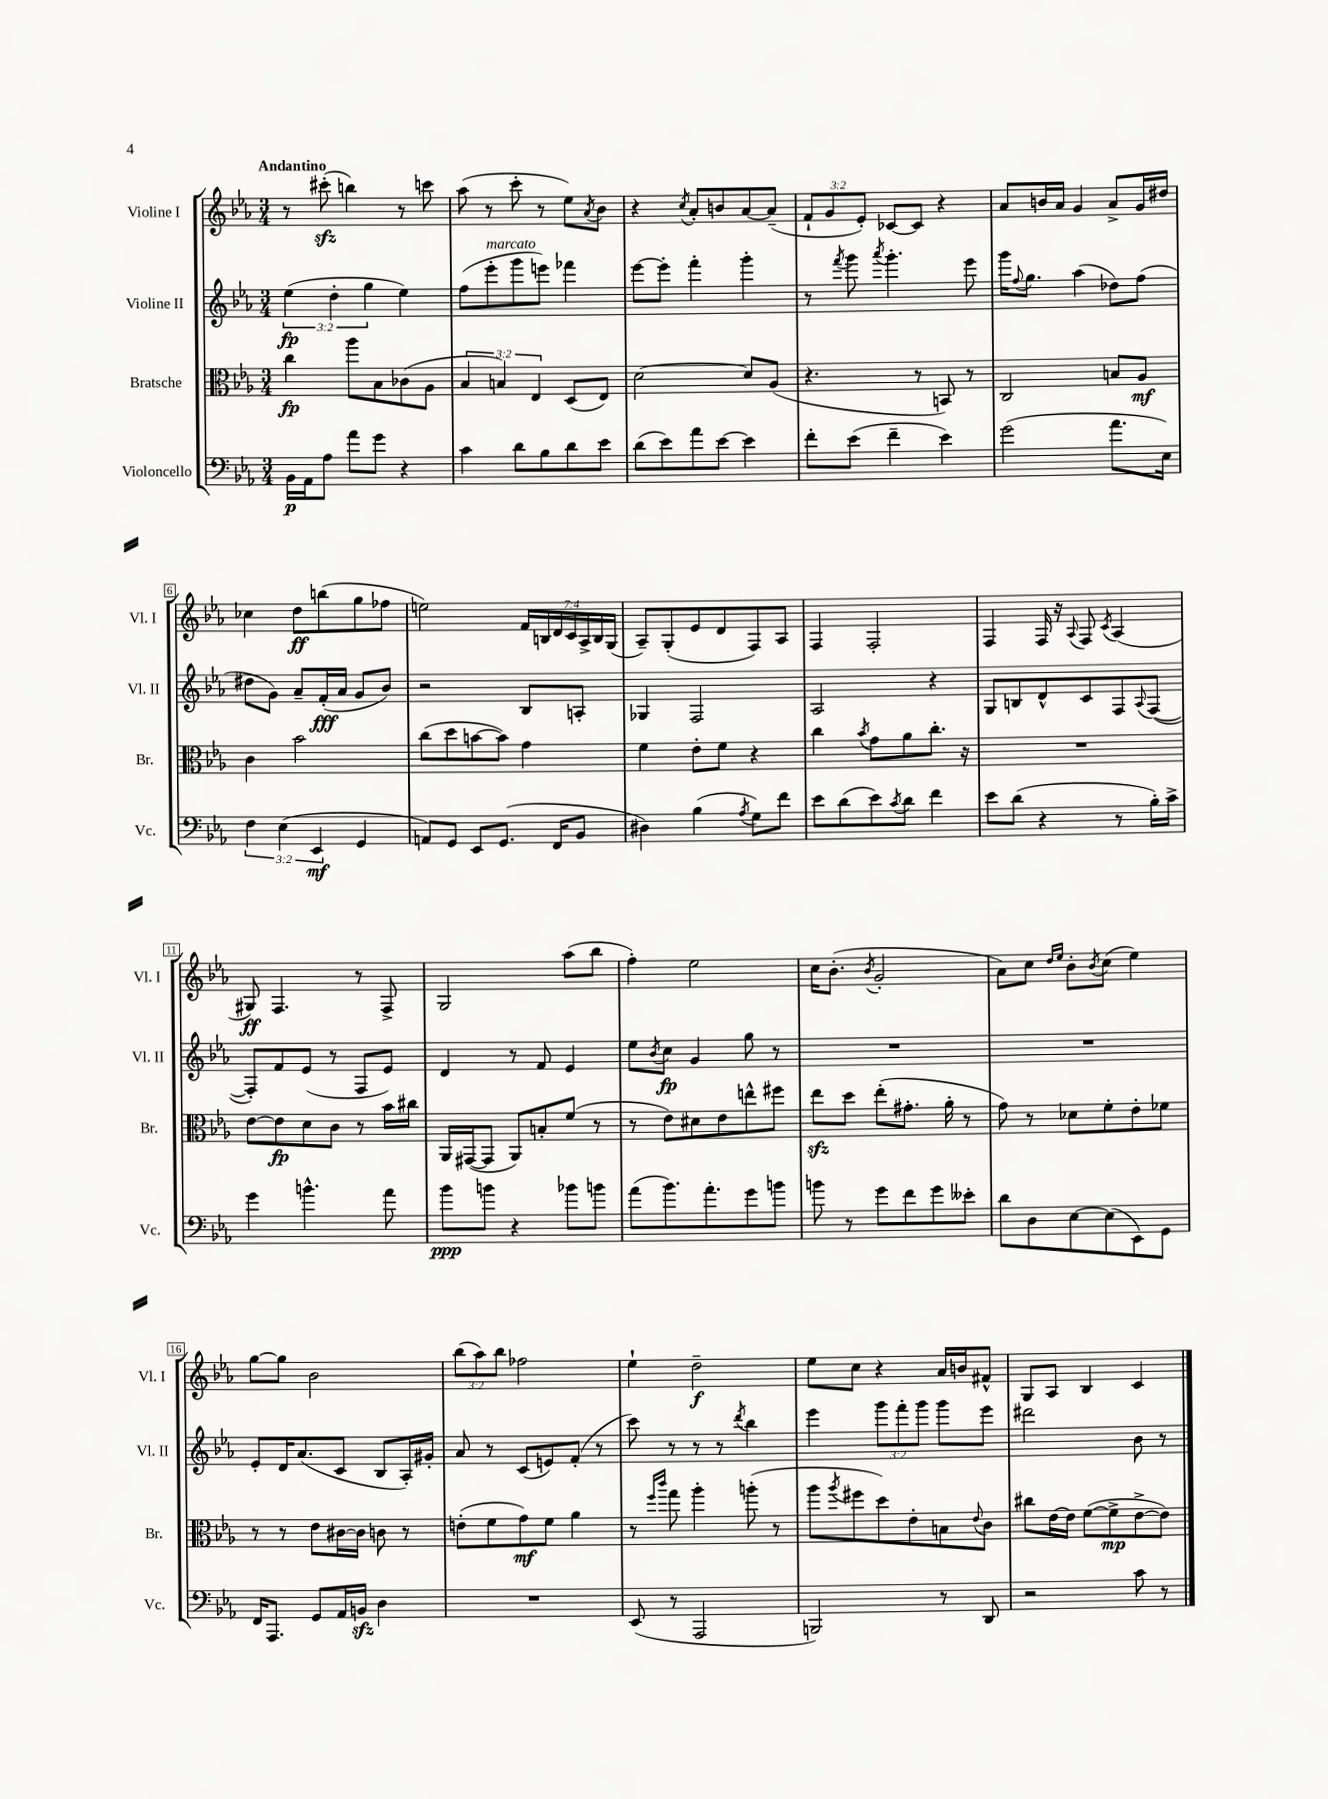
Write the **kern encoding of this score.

**kern	**kern	**kern	**kern
*staff4	*staff3	*staff2	*staff1
*clefF4	*clefC3	*clefG2	*clefG2
*k[b-e-a-]	*k[b-e-a-]	*k[b-e-a-]	*k[b-e-a-]
*M3/4	*M3/4	*M3/4	*M3/4
16BB-\LL	4cc\	(6ee-\	8r
16AA-\J	.	.	.
8A-\J	.	.	(8ccc#'\
.	.	6dd'\	.
8a-\L	8aa-\L	.	4bb\)
.	.	6gg\	.
8g\J	8B-\	.	.
4r	(8c-\	4ee-\)	8r
.	8A-\J	.	8ccc\
=	=	=	=
4c\	6B-/	(8ff\L	(8aa-\
.	.	8eee-'\	8r
.	6B/)	.	.
8d\L	.	8ggg\	8ccc'\
.	6E-/	.	.
8B-\	.	8eee\J)	8r
8d\	(8D/L	4fff-\	8ee-\L)
.	.	.	8qa-/
8e-\J	8E-/J)	.	8b-\J
=	=	=	=
(8d\L	[2d\	[8eee-\L	4r
8e-\)	.	8eee-'\]J	.
.	.	.	8qcc/
8a-\	.	4fff'\	8a-'/L
[8e-\J	.	.	8b/
4e-\]	8d/]L	4ggg'\	[8a-/
.	(8A-/J	.	(8a-~/]J
=	=	=	=
8f'\L	4.r	8r	12f`/L
.	.	.	12g/
.	.	8qfff/	.
(8e-\J	.	8ggg\	.
.	.	.	12e-'/J)
.	.	8qaaa-/	.
4f~\	.	4.ggg'\	[8c-/L
.	8r	.	8c-/]J
4e-\)	8BB/)	.	4r
.	8r	8eee-\	.
=	=	=	=
(2g\	2C/	16ggg\LK	8a-/L
.	.	8qqff/	.
.	.	8.gg\J	.
.	.	.	16b/L
.	.	.	16a-/JJ
.	.	(4aa-\	4g/
8.a-\L	8B/L	8dd-\L)	8a-^/L
.	8A-/J	(8ff\J	16g/L
16E-\Jk)	.	.	16dd#/JJ
=	=	=	=
6F\	4c\	8dd#\L	4cc-\
.	.	8g\J)	.
(6E-\	.	.	.
.	2b-\	8a-~/L	8dd\L
6EE-/	.	.	.
.	.	(16f'/L	(8bb\
.	.	16a-/JJ	.
4GG/	.	8g/L	8gg\
.	.	8b-/J)	8ff-\J
=	=	=	=
8AA/L)	(8cc\L	2r	2ee\)
8GG/J	8dd\	.	.
8EE-/L	[8b\	.	.
(8.GG/J	8b\]J)	.	.
.	4g\	8B-/L	28f/LL
.	.	.	28B/
16FF/LK	.	.	.
.	.	.	28d/
.	.	.	28c/
8BB-/J	.	8A'/J	.
.	.	.	28A-^/
.	.	.	28B/
.	.	.	(28G/JJ
=	=	=	=
4D#\)	4f\	4G-/	8A-~/L)
.	.	.	(8G'/
(4B-\	8e-'\L	2F/	8e-/
.	8f\J	.	8d/
8qA-/	.	.	.
8G\L)	4r	.	8F/)
8f\J	.	.	8A-/J
=	=	=	=
8e-\L	4cc\	2A-/	4F/
(8d\	.	.	.
.	8qb-/	.	.
8e-\)	8g\L	.	2F'/
8qc/	.	.	.
8d\J	8a-\	.	.
4f\	8.cc'\J	4r	.
.	16r	.	.
=	=	=	=
8e-\L	2.r	8G/L	4F/
(8d\J	.	8B/	.
4r	.	8d^^/	16F/
.	.	.	16r
.	.	.	8qqA-/
.	.	8c/	8F/
.	.	.	8qc/
8r	.	8F/	(4A-/
.	.	8qqA-/	.
16B-'\LL)	.	([8F/J	.
16c^\JJ	.	.	.
=	=	=	=
4g\	[8e-\L	8F'/]L)	8G#/)
.	8e-\]	8f/	4.F/
4.b^^\	8d\	(8e-/J	.
.	8c\J	8r	.
.	8r	8F/L	8r
8a-\	16b-\LL	8e-/J)	8F^/
.	16cc#\JJ	.	.
=	=	=	=
8b-\L	16AA-/LL	4d/	2G/
.	([16GG#/J	.	.
8b\J	8GG#/]J	.	.
4r	8AA-/L)	8r	.
.	8B'/	8f/	.
8b-\L	(8f/J	4e-/	(8aa-\L
8b\J	8r	.	8bb-\J
=	=	=	=
(8a-\L	8r	8ee-\L	4ff'\)
.	.	8qb-/	.
8.b-\)	8e-\L)	8cc\J	.
.	8d#\	4g/	2ee-\
8.a-'\	.	.	.
.	8e-\	.	.
8g\	8ee^^\	8gg\	.
8b\J	8ff#\J	8r	.
=	=	=	=
8b\	8ee-\L	2.r	16cc\LK
.	.	.	(8.b-'\J
8r	8dd\J	.	.
.	.	.	8qb-/
8g\L	(8ee-'\L	.	2g'/
8f\	8.g#'\J	.	.
8g\	.	.	.
.	16a-'\	.	.
8e--'\J	8r	.	.
=	=	=	=
8d\L	8g\)	2.r	8a-\L)
8D\	8r	.	8cc\J
.	.	.	16qqdd/LL
.	.	.	16qqee-/JJ
[8E-\	8d-\L	.	8b-'\L
.	.	.	8qb-/
(8E-\]	8f'\	.	(8cc\J
8EE-\)	8e-'\	.	4ee-\)
8GG\J	8f-\J	.	.
=	=	=	=
16FF/LK	8r	8e-'/L	[8gg\L
8.AAA-/J	.	.	.
.	8r	16d/K	8gg\]J
.	.	(8.a-/	.
8GG/L	8e-\L	.	2b-\
16AA-/L	[16c#\L	8c/J	.
16BB/JJ	16c#\]JJ	.	.
4D\	8c\	8B-/L	.
.	8r	16A-'/L)	.
.	.	16g#'/JJ	.
=	=	=	=
2.r	(8e'\L	8a-/	(12bb-\L
.	.	.	12aa-\)
.	8f\	8r	.
.	.	.	12bb-\J
.	8g\)	(8c/L	2ff-\
.	8f\J	8e/)	.
.	4a-\	(8f'/J	.
.	.	8r	.
=	=	=	=
(8EE-/	8r	8ccc\)	4ee-`\
.	16qqff/LL	.	.
.	16qqccc/JJ	.	.
8r	8gg\	8r	.
2AAA-/	4aa-'\	8r	2dd~\
.	.	8r	.
.	.	8qddd/	.
.	(8aa'\	4bb-\	.
.	8r	.	.
=	=	=	=
2BBB/)	8aa-\L	4eee-\	8ee-\L
.	8qaa-/	.	.
.	8ff#\	.	8cc\J
.	8dd\)	12ggg\L	4r
.	.	12fff'\	.
.	8e-'\	.	.
.	.	12ggg\J	.
8r	8B\	8ggg\L	16a-/LL
.	.	.	16b/J
.	8qqe-/	.	.
8DD/	8c\J	8eee-\J	8f#^^/J
=	=	=	=
2r	8cc#\L	2ddd#\	8G/L
.	[16e-\L	.	8A-/J
.	16e-\]JJ	.	.
.	([8f\L	.	4B-/
.	8f^\]	.	.
8c\	[8e-^\	8b-\	4c/
8r	8e-\]J)	8r	.
==	==	==	==
*-	*-	*-	*-
